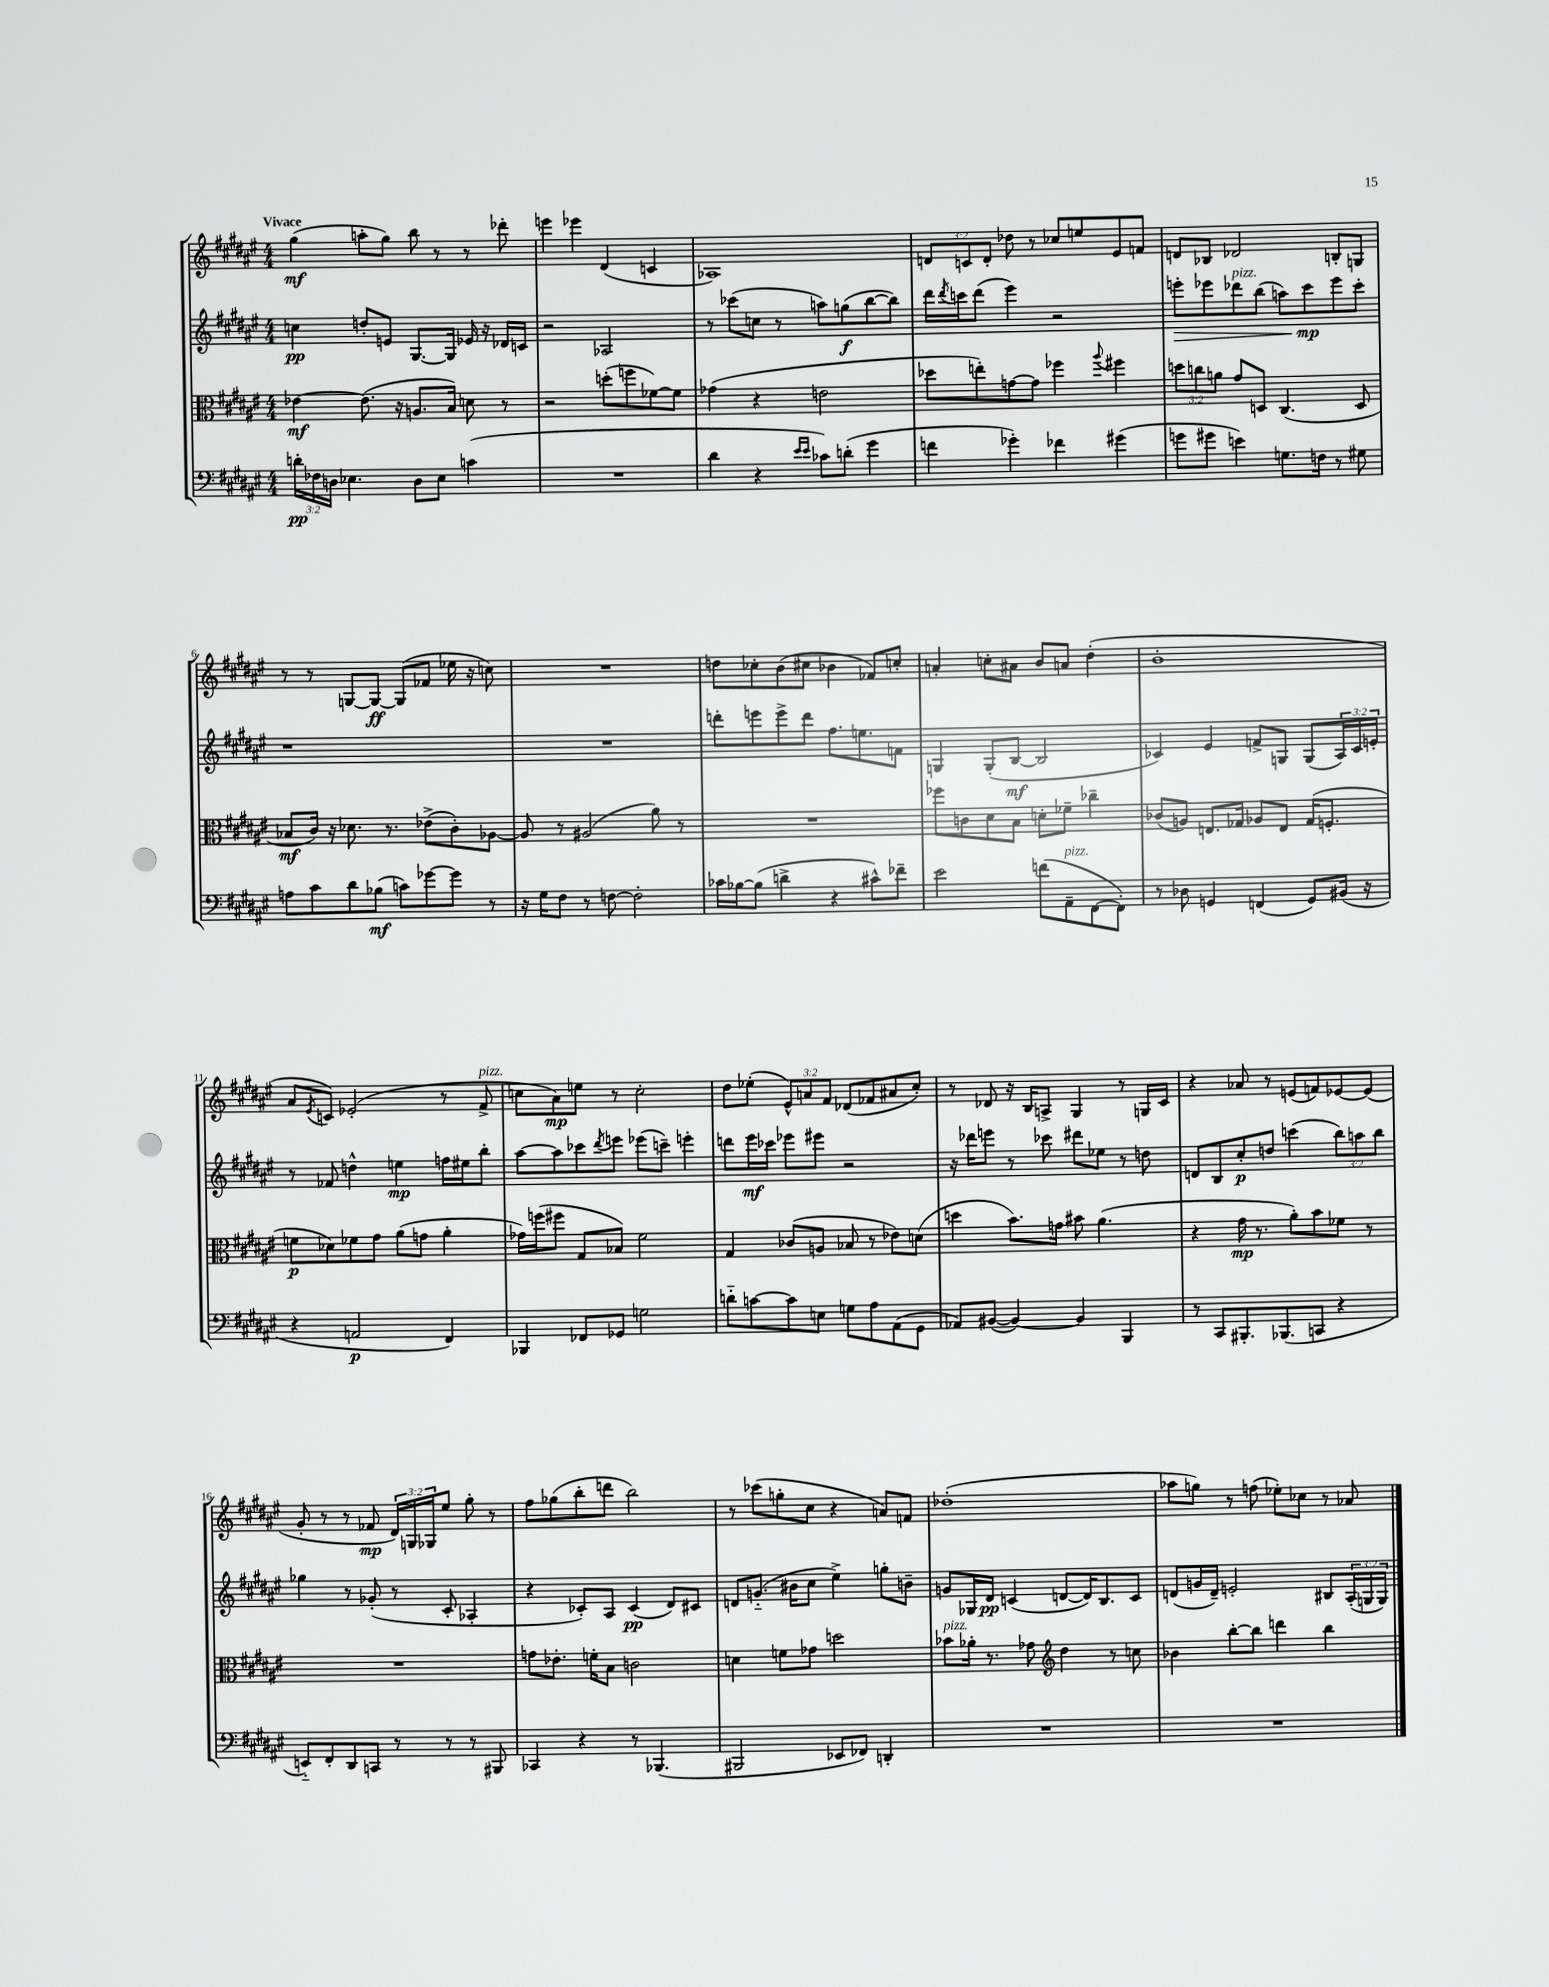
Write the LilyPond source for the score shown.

<<
\new StaffGroup <<
\new Staff = "s0" {
    \clef treble \key fis \major \numericTimeSignature \time 4/4 \override Staff.TupletNumber.text = #tuplet-number::calc-fraction-text \tempo "Vivace"
    gis''4\mf( a''8-. gis''8) b''8 r8 r8 des'''8-. |
    e'''4 ees'''4 dis'4( c'4 |
    aes1) |
    \tuplet 3/2 { d'8 c'8 d'8-. } des''8 r8 ces''8 e''8 eis'8 f'8 |
    d'8 bes8 des'2 b8-. g8 |
    r8 r8 g8~ g8~\ff g8( fes'8 ees''16 r16 c''8) |
    R1 |
    d''8 ces''8-. b'8( cis''8 bes'4 fes'8) c''8-. |
    a'4-. c''8-. ais'8 b'8 a'8 dis''4-.( |
    b'1-. |
    ais'8 \acciaccatura { eis'8 } c'8) ees'2-.( r8 fis'8->^\markup { \italic "pizz." } |
    c''8 ais'8\mp) e''8 r8 c''2-. |
    dis''8 ees''8-.( \tuplet 3/2 { eis'8-^) a'8 fis'8 } des'8( fes'8 ais'8 cis''8-.) |
    r8 des'8 r16 b16 a8-> gis4 r8 g16 cis'16 |
    r4 aes'8 r8 e'8( f'8) ees'8~ ees'8( |
    gis'8-. r8 r8 fes'8\mp \tuplet 3/2 { dis'16) g16 ges16 } eis''8 gis''8-. r8 |
    fis''8 ges''8( b''8-. d'''8 b''2) |
    r8 ces'''8( g''8-. cis''8 r4 a'8) f'8 |
    des''1-.( |
    aes''8 g''8) r8 f''8( ees''8-.) ces''8 r8 aes'8 \bar "|." |
}
\new Staff = "s1" {
    \clef treble \key fis \major \numericTimeSignature \time 4/4 \override Staff.TupletNumber.text = #tuplet-number::calc-fraction-text
    c''4\pp d''8-. e'8 gis8.~ gis16 ees'16 r16 des'16 c'16 |
    r2 aes2 |
    r8 ces'''8( c''8 r8 a''8) g''8\f( b''8~ b''8) |
    dis'''16 \acciaccatura { dis'''8 } c'''16 dis'''8( eis'''4) r2 |
    e'''8-.\> ees'''8 des'''8^\markup { \italic "pizz." } b''8( a''8) cis'''8\mp\! ees'''8 cis'''8-. |
    r1 |
    R1 |
    d'''8-. e'''8 e'''8-> d'''8 fis''8. e''8. f'8 |
    g4 g8-.( b8~\mf b2 |
    ces'4) eis'4 f'8-> g8 g8( \tuplet 3/2 { ais16) ces'16 e'16-. } |
    r8 fes'8 d''4-^ e''4\mp f''16 eis''16 b''8-. |
    ais''8~ ais''8 ces'''8 \acciaccatura { dis'''8 } e'''8 ees'''8( c'''8--) e'''4-. |
    d'''8 eis'''16\mf ces'''16 ees'''8 eis'''8 r2 |
    r16 des'''16 e'''8 r8 ces'''8 dis'''8 ees''8 r8 d''8 |
    d'8 b8 cis''8-.\p d''8 c'''4( \tuplet 3/2 { b''8) a''8 b''8 } |
    ges''4 r8 ges'8-.( r8 cis'8-. aes4-. |
    r4 ces'8-.) ais8 ces'4\pp( dis'8) cis'8 |
    d'8 g'8.-_( bis'16 cis''8 eis''4->) g''8-. b'8-- |
    g'8 ges16 dis'16\pp c'4( d'8~ d'16) b8. c'8 |
    d'8( g'16 d'16--) e'2-. bis8 \tuplet 3/2 { ais16-.( g16 g16) } \bar "|." |
}
\new Staff = "s2" {
    \clef alto \key fis \major \numericTimeSignature \time 4/4 \override Staff.TupletNumber.text = #tuplet-number::calc-fraction-text
    ees'4~\mf ees'8.( r16 a8. b16) d'8 r8 |
    r2 d''8-.( f''8 fes'8~) fes'8 |
    ges'4( r4 e'2 |
    des''8 e''8-.) g'8~ g'8 fes''4 \appoggiatura { ais''8 } fis''4 |
    \tuplet 3/2 { d''8 c''8 a'8 } gis'8 d8 cis4.( d8 |
    bes8\mf cis'16) r16 des'8. r8. ees'8->( cis'8-.) aes8~ |
    aes8 r8 ais2( ais'8) r8 |
    R1 |
    fes''8 c'8 dis'8 b8 d'8-. fes'8-- ces''4-- |
    ces'8( a8) e8. ges16 aes8 e8 ges16( f8.-. |
    f'8\p des'8) fes'8 gis'8 ais'8( g'8 ais'4-. |
    ges'16) f''16( fis''8 gis8 bes8) fis'2 |
    gis4 ces'8( a8 bes8 r8 ees'8) d'8( |
    d''4 b'8.) g'16 bis'8 ais'4.( |
    r4 gis'16\mp r8. ais'8-.) b'8 fes'8 r8 |
    R1 |
    g'8 ees'8.-. f'16-. b8 c'2 |
    d'4 f'8 ges'8 d''2 |
    bes'8^\markup { \italic "pizz." } aes'16-. r8. ges'8 \clef treble dis''4 r8 c''8 |
    bes'4 b''8~-. b''8 d'''4 b''4 \bar "|." |
}
\new Staff = "s3" {
    \clef bass \key fis \major \numericTimeSignature \time 4/4 \override Staff.TupletNumber.text = #tuplet-number::calc-fraction-text
    \tuplet 3/2 { d'16-.\pp fes16 d16 } ees4. d8 ees8 c'4( |
    R1 |
    dis'4 r4 \grace { eis'16 eis'16 } ces'8) d'8-.( gis'4 |
    f'4 ges'4-.) fes'4 gis'4( |
    g'8 gis'8 e'4) g8. f16 r8 gis8 |
    a8 cis'8 dis'8 bes8\mf( c'8) ges'8~ ges'8 r8 |
    r16 gis16 fis8 r8 f8~ f2-. |
    ces'16 bes16~ bes8( d'4-> r4 cis'8-^) fes'8-- |
    eis'2 f'8( ais,8--^\markup { \italic "pizz." } fis,8~ fis,8-.) |
    r8 des8 g,4 f,4( g,8) bis,16( r16 |
    r4 a,2\p fis,4) |
    bes,,4 fes,8 ges,8 g2 |
    d'8-_ c'8~ c'8 e8 g8 ais8 ais,8( gis,8 |
    aes,8) bis,8~( bis,4~) bis,4 b,,4 |
    r8 cis,8 bis,,8.-. bes,,8.( c,8 r4 |
    e,8-_) fis,8-. dis,8 c,8 r8 r8 r8 bis,,8 |
    ces,4 r4 r8 bes,,4.( |
    bis,,2 ees,8 fes,8) d,4-. |
    R1 |
    R1 \bar "|." |
}
>>
>>
